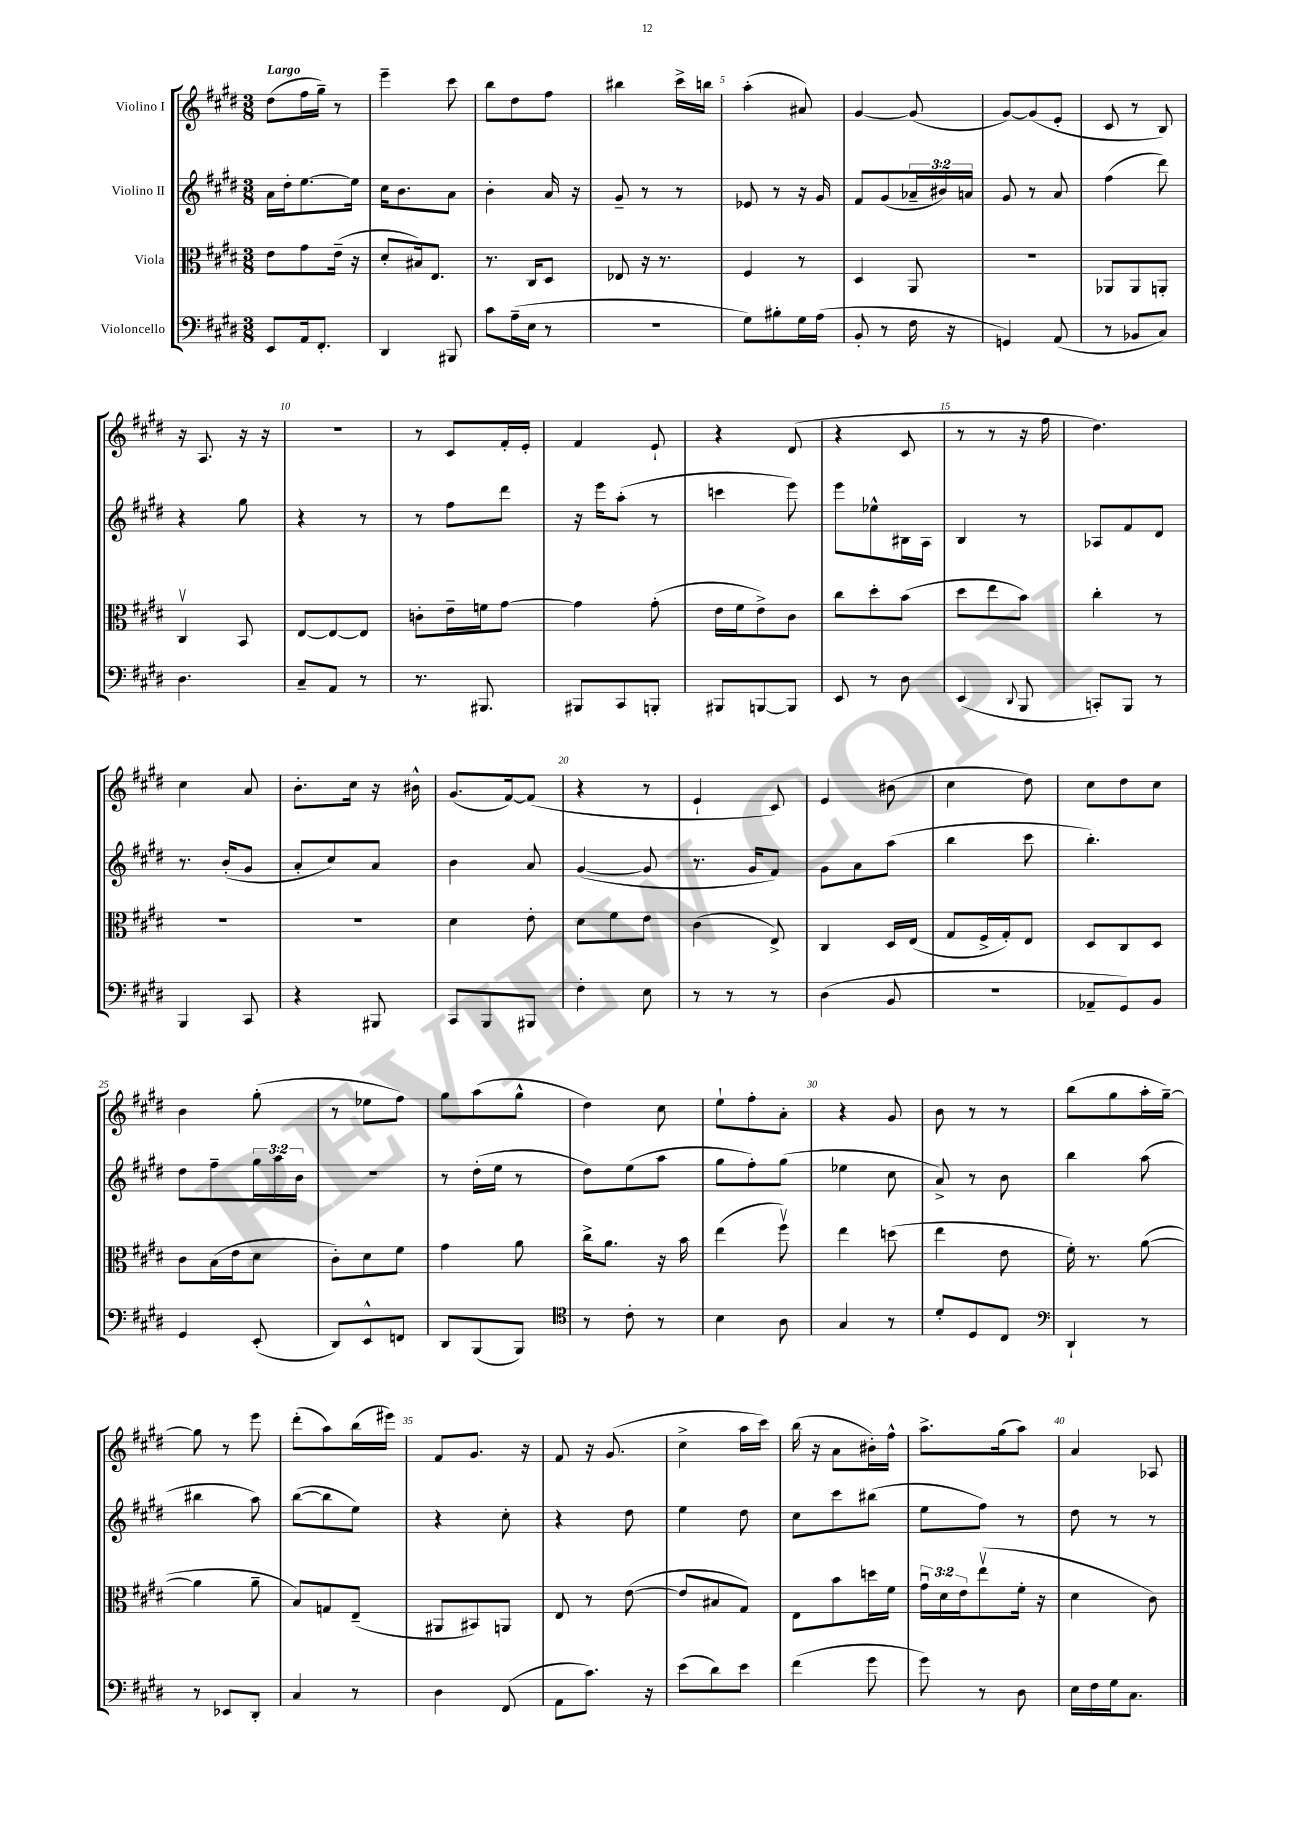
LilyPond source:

<<
\new StaffGroup <<
\new Staff = "s0" \with { instrumentName = "Violino I" } {
    \clef treble \key e \major \numericTimeSignature \time 3/8 \tempo "Largo"
    dis''8( fis''16 gis''16--) r8 |
    e'''4-- cis'''8 |
    b''8 dis''8 fis''8 |
    bis''4 cis'''16-> b''16 |
    a''4-.( ais'8) |
    gis'4~ gis'8( |
    gis'8~) gis'8( e'8-. |
    cis'8 r8 b8) |
    r16 a8. r16 r16 |
    R4. |
    r8 cis'8 fis'16-. e'16-. |
    fis'4 e'8-! |
    r4 dis'8( |
    r4 cis'8 |
    r8 r8 r16 fis''16 |
    dis''4.) |
    cis''4 a'8 |
    b'8.-. cis''16 r16 bis'16-^ |
    gis'8.( fis'16~) fis'8( |
    r4 r8 |
    e'4-! cis'8) |
    e'4 bis'8( |
    cis''4 dis''8) |
    cis''8 dis''8 cis''8 |
    b'4 gis''8-.( |
    r8 ees''8 fis''8) |
    gis''8 a''8( gis''8-^ |
    dis''4) cis''8 |
    e''8-! fis''8-. a'8-. |
    r4 gis'8 |
    b'8 r8 r8 |
    b''8( gis''8 a''16-. gis''16~--) |
    gis''8 r8 e'''8 |
    dis'''8-.( a''8) b''16( eis'''16) |
    fis'8 gis'8. r16 |
    fis'8 r16 gis'8.( |
    cis''4-> a''16 cis'''16) |
    b''16( r16 a'8 bis'16-.) fis''16-^ |
    a''8.-> gis''16( a''8) |
    a'4 aes8 \bar "|." |
}
\new Staff = "s1" \with { instrumentName = "Violino II" } {
    \clef treble \key e \major \numericTimeSignature \time 3/8 \override Staff.TupletNumber.text = #tuplet-number::calc-fraction-text
    a'16 dis''16-. e''8.~ e''16 |
    cis''16 b'8. a'8 |
    b'4-. a'16 r16 |
    gis'8-- r8 r8 |
    ees'8 r8 r16 gis'16 |
    fis'8 gis'8( \tuplet 3/2 { aes'16-- bis'16) a'16 } |
    gis'8 r8 a'8 |
    fis''4( dis'''8) |
    r4 gis''8 |
    r4 r8 |
    r8 fis''8 dis'''8 |
    r16 e'''16 a''8-.( r8 |
    c'''4 e'''8) |
    e'''8 ees''8-^ bis16 a16 |
    b4 r8 |
    aes8 fis'8 dis'8 |
    r8. b'16-.( gis'8 |
    a'8-. cis''8) a'8 |
    b'4 a'8 |
    gis'4~( gis'8 |
    r8. gis'16 fis'8) |
    gis'8 a'8 a''8( |
    b''4 cis'''8 |
    b''4.-.) |
    dis''8 fis''8-- \tuplet 3/2 { gis''16 a''16 b'16 } |
    R4. |
    r8 dis''16-.( e''16 r8 |
    dis''8) e''8( a''8 |
    gis''8 fis''8-.) gis''8( |
    ees''4 cis''8 |
    a'8->) r8 b'8 |
    b''4 a''8( |
    bis''4 a''8) |
    b''8~( b''8 e''8) |
    r4 cis''8-. |
    r4 dis''8 |
    e''4 dis''8 |
    cis''8 cis'''8 bis''8( |
    e''8 fis''8) r8 |
    dis''8 r8 r8 \bar "|." |
}
\new Staff = "s2" \with { instrumentName = "Viola" } {
    \clef alto \key e \major \numericTimeSignature \time 3/8 \override Staff.TupletNumber.text = #tuplet-number::calc-fraction-text
    e'8 gis'8 e'16--( r16 |
    dis'8-. bis16) e8. |
    r8. cis16 dis8 |
    ees8 r16 r8. |
    fis4 r8 |
    dis4 a,8 |
    R4. |
    aes,8 aes,8 a,8-. |
    cis4\upbow b,8 |
    e8~ e8~ e8 |
    c'8-. e'16-- f'16 gis'8~ |
    gis'4 gis'8-.( |
    e'16 fis'16 e'8->) cis'8 |
    cis''8 dis''8-. b'8( |
    dis''8 e''8 b'8) |
    cis''4-. r8 |
    R4. |
    R4. |
    dis'4 e'8-. |
    dis'8 fis'8 e'8 |
    cis'4( e8->) |
    cis4 dis16 e16( |
    gis8 fis16-> gis16-.) e8 |
    dis8 cis8 dis8 |
    cis'8 b16( e'16 dis'8 |
    cis'8-.) dis'8 fis'8 |
    gis'4 a'8 |
    cis''16-> a'8. r16 b'16 |
    e''4( fis''8\upbow) |
    e''4 d''8( |
    e''4 e'8 |
    fis'16-.) r8. a'8~( |
    a'4 a'8-- |
    b8) g8 e8--( |
    ais,8 bis,8) a,8 |
    e8 r8 e'8~( |
    e'8 bis8 gis8) |
    e8 b'8 d''16 fis'16 |
    \tuplet 3/2 { gis'16\downbow dis'16 e'16 } e''8\upbow( fis'16-. r16 |
    dis'4 cis'8) \bar "|." |
}
\new Staff = "s3" \with { instrumentName = "Violoncello" } {
    \clef bass \key e \major \numericTimeSignature \time 3/8
    e,8 a,16 fis,8.-. |
    dis,4 bis,,8 |
    cis'8 a16--( e16 r8 |
    R4. |
    gis8) bis8-. gis16 a16( |
    b,8-. r8 fis16 r16 |
    g,4) a,8( |
    r8 bes,8 cis8) |
    dis4. |
    cis8-- a,8 r8 |
    r8. bis,,8. |
    bis,,8 cis,8 b,,8-. |
    bis,,8 b,,8~ b,,8 |
    e,8 r8 dis8 |
    e,4( \appoggiatura { dis,8 } b,,8 |
    c,8-.) b,,8 r8 |
    b,,4 cis,8 |
    r4 bis,,8 |
    cis,8 b,,8 bis,,8 |
    fis4-. e8 |
    r8 r8 r8 |
    dis4( b,8 |
    R4. |
    aes,8-- gis,8) b,8 |
    gis,4 e,8-.( |
    dis,8) e,8-^ f,8 |
    dis,8 b,,8( b,,8) |
    \clef tenor r8 cis'8-. r8 |
    b4 a8 |
    gis4 r8 |
    dis'8-. dis8 cis8 |
    \clef bass dis,4-! r8 |
    r8 ees,8 dis,8-. |
    cis4 r8 |
    dis4 fis,8( |
    a,8 cis'8.) r16 |
    e'8( dis'8) e'8 |
    fis'4( gis'8 |
    gis'8) r8 dis8 |
    e16 fis16 gis16 cis8. \bar "|." |
}
>>
>>
\layout { \context { \Score \override BarNumber.break-visibility = ##(#f #t #t) barNumberVisibility = #(every-nth-bar-number-visible 5) } }
